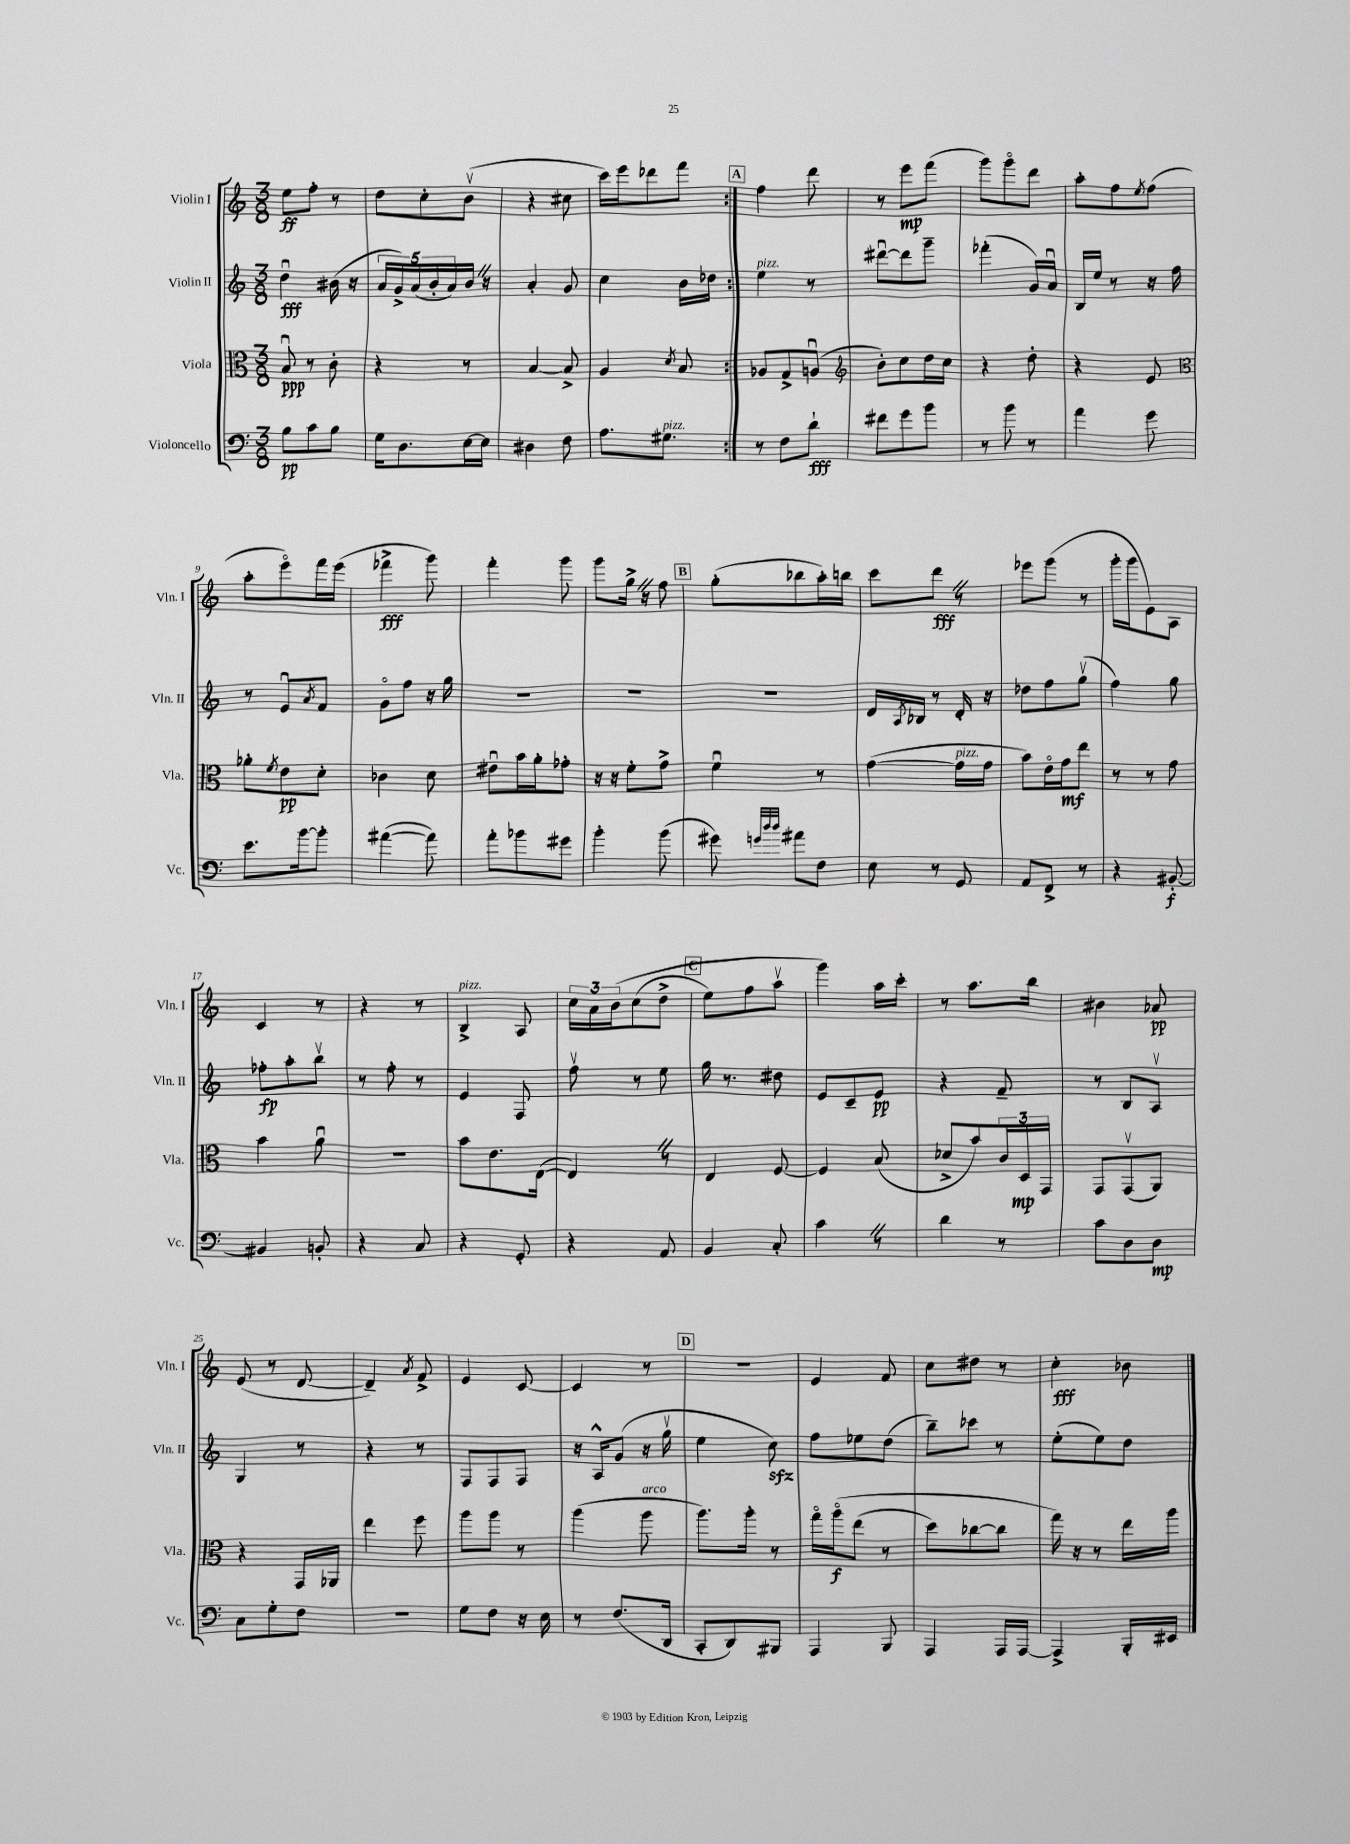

**kern	**dynam	**kern	**dynam	**kern	**dynam	**kern	**dynam
*part4	*part4	*part3	*part3	*part2	*part2	*part1	*part1
*staff4	*staff4	*staff3	*staff3	*staff2	*staff2	*staff1	*staff1
*I"Violoncello	*	*I"Viola	*	*I"Violin II	*	*I"Violin I	*
*I'Vc.	*	*I'Vla.	*	*I'Vln. II	*	*I'Vln. I	*
*clefF4	*	*clefC3	*	*clefG2	*	*clefG2	*
*k[]	*	*k[]	*	*k[]	*	*k[]	*
*M3/8	*	*M3/8	*	*M3/8	*	*M3/8	*
=1	=1	=1	=1	=1	=1	=1	=1
8B\L	pp	8Bu/	ppp	4ddu\	fff	8ee\L	ff
8c\	.	8r	.	.	.	8ff'\J	.
8B\J	.	8c'\	.	(16b#X\	.	8r	.
.	.	.	.	16r	.	.	.
=2	=2	=2	=2	=2	=2	=2	=2
16G\KL	.	4r	.	20a/LL	.	8dd\L	.
.	.	.	.	20g^/)	.	.	.
8.D\	.	.	.	.	.	.	.
.	.	.	.	(20a/	.	.	.
.	.	.	.	.	.	8cc'\	.
.	.	.	.	20b'/	.	.	.
.	.	.	.	20a/)	.	.	.
[16E\L	.	8r	.	16bZ/JJ	.	(8bv\J	.
16E\JJ]	.	.	.	16r	.	.	.
=3	=3	=3	=3	=3	=3	=3	=3
4D#X\	.	[4B/	.	4a'/	.	4r	.
8F\	.	8B^/]	.	8g/	.	8cc#X\	.
=4	=4	=4	=4	=4	=4	=4	=4
8.A\L	.	4A/	.	4cc\	.	16ccc\LL)	.
.	.	.	.	.	.	16eee\J	.
.	.	.	.	.	.	8ddd-X\	.
!LO:TX:a:i:t=pizz.	!	!	!	!	!	!	!
8.G#X\J	.	.	.	.	.	.	.
.	.	8qd/	.	.	.	.	.
.	.	8B/	.	16b\LL	.	8fff\J	.
.	.	.	.	16dd-X\JJ	.	.	.
!!LO:REH:place=s1:t=A
=5:|!	=5:|!	=5:|!	=5:|!	=5:|!	=5:|!	=5:|!	=5:|!
!	!	!	!	!LO:TX:a:i:t=pizz.	!	!	!
8r	.	8A-X/L	.	4ee\	.	4ff\	.
8F\L	.	8G^/	.	.	.	.	.
8d`\J	fff	(8Anu/J	.	8r	.	8ddd\	.
=6	=6	=6	=6	=6	=6	=6	=6
*	*	*clefG2	*	*	*	*	*
8f#X\L	.	8b'\L)	.	[8ddd#Xu\L	.	8r	.
8g\	.	8cc\	.	8ddd#\]	.	8eee\L	mp
8b\J	.	16dd\L	.	8ggg~\J	.	(8fff\J	.
.	.	16cc\JJ	.	.	.	.	.
=7	=7	=7	=7	=7	=7	=7	=7
8r	.	4r	.	(4fff-X'\	.	8ggg\L)	.
8b\	.	.	.	.	.	8ggg\	.
8r	.	8dd'\	.	16g/LL)	.	8ddd\J	.
.	.	.	.	16au/JJ	.	.	.
=8	=8	=8	=8	=8	=8	=8	=8
4a\	.	4r	.	16B/LL	.	8aa'\L	.
.	.	.	.	16ee/JJ	.	.	.
.	.	.	.	8r	.	8ff\	.
.	.	.	.	.	.	8qee/	.
8g\	.	8e/	.	16r	.	(8ff\J	.
.	.	.	.	16ff\	.	.	.
!!LO:LB:g=z
=9	=9	=9	=9	=9	=9	=9	=9
*	*	*clefC3	*	*	*	*	*
8.e\L	.	8a-X'\L	.	8r	.	8aa'\L	.
.	.	8qf/	.	.	.	.	.
.	.	8e\	pp	8eu/L	.	8eee\)	.
[16b\k	.	.	.	.	.	.	.
.	.	.	.	8qa/	.	.	.
8b'\J]	.	8d'\J	.	8f/J	.	16fff\L	.
.	.	.	.	.	.	(16eee\JJ	.
=10	=10	=10	=10	=10	=10	=10	=10
([4a#X\	.	4c-X\	.	8g\L	.	4fff-X^\	fff
.	.	.	.	8ff\J	.	.	.
8a#\])	.	8d\	.	16r	.	8ggg\)	.
.	.	.	.	16gg\	.	.	.
=11	=11	=11	=11	=11	=11	=11	=11
8a'\L	.	8e#Xu\L	.	4.r	.	4fff'\	.
8b-X\	.	16b\L	.	.	.	.	.
.	.	16a'\J	.	.	.	.	.
8g#X\J	.	8g-X'\J	.	.	.	8ggg\	.
=12	=12	=12	=12	=12	=12	=12	=12
4b'\	.	16r	.	4.r	.	8ggg\L	.
.	.	16r	.	.	.	.	.
.	.	8f'\L	.	.	.	16gg^Z\Jk	.
.	.	.	.	.	.	16r	.
(8b\	.	8g^\J	.	.	.	8ff\	.
!!LO:REH:place=s1:t=B
=13	=13	=13	=13	=13	=13	=13	=13
8g#X\)	.	4fu\	.	4.r	.	(8gg'\L	.
32qqgn/LLL	.	.	.	.	.	.	.
32qqdd/	.	.	.	.	.	.	.
32qqdd/JJJ	.	.	.	.	.	.	.
8a#X\L	.	.	.	.	.	8bb-X\	.
8F\J	.	8r	.	.	.	16aa'\L)	.
.	.	.	.	.	.	16bbn\JJ	.
=14	=14	=14	=14	=14	=14	=14	=14
8E\	.	([4g\	.	16d/LL	.	8ccc\L	.
.	.	.	.	8qA/	.	.	.
.	.	.	.	16B-X/JJ	.	.	.
8r	.	.	.	8r	.	8dddZ\J	fff
!	!	!LO:TX:a:i:t=pizz.	!	!	!	!	!
8GG/	.	16g\LL]	.	16d'/	.	8r	.
.	.	16g\JJ	.	16r	.	.	.
=15	=15	=15	=15	=15	=15	=15	=15
8AA/L	.	8b\L)	.	8dd-X\L	.	8eee-X\L	.
8FF^/J	.	16e\L	.	8ff\	.	(8ggg\J	.
.	.	16g\J	mf	.	.	.	.
8r	.	8ee\J	.	(8ggv\J	.	8r	.
=16	=16	=16	=16	=16	=16	=16	=16
4r	.	8r	.	4ff\)	.	16ggg'\LL	.
.	.	.	.	.	.	16ggg\J	.
.	.	8r	.	.	.	8e\)	.
[8BB#X'/	f	8g\	.	8gg\	.	8A\J	.
!!LO:LB:g=z
=17	=17	=17	=17	=17	=17	=17	=17
4BB#X/]	.	4b\	.	8ff-X'\L	fp	4c/	.
.	.	.	.	8aa'\	.	.	.
8BBn'/	.	8au\	.	8bbv\J	.	8r	.
=18	=18	=18	=18	=18	=18	=18	=18
4r	.	4.r	.	8r	.	4r	.
.	.	.	.	8ff'\	.	.	.
8C/	.	.	.	8r	.	8r	.
=19	=19	=19	=19	=19	=19	=19	=19
!	!	!	!	!	!	!LO:TX:a:i:t=pizz.	!
4r	.	8b\L	.	4e/	.	4B^/	.
.	.	8.e\	.	.	.	.	.
8GG'/	.	.	.	8F/	.	8A/	.
.	.	([16E\Jk	.	.	.	.	.
=20	=20	=20	=20	=20	=20	=20	=20
4r	.	4EZ/])	.	8ffv\	.	24cc\LL	.
.	.	.	.	.	.	24a\	.
.	.	.	.	.	.	(24b\J	.
.	.	.	.	8r	.	(8cc\	.
8AA/	.	8r	.	8ee\	.	8dd^\J	.
!!LO:REH:place=s1:t=C
=21	=21	=21	=21	=21	=21	=21	=21
4BB/	.	4E/	.	16gg\	.	8ee\L)	.
.	.	.	.	8.r	.	.	.
.	.	.	.	.	.	8ff\	.
8C'/	.	[8F/	.	8dd#X\	.	8aav\J	.
=22	=22	=22	=22	=22	=22	=22	=22
4cZ\	.	4F/]	.	8e/L	.	4ggg\)	.
.	.	.	.	8c~/	.	.	.
8r	.	(8B/	.	8e/J	pp	16aa\LL	.
.	.	.	.	.	.	16ccc'\JJ	.
=23	=23	=23	=23	=23	=23	=23	=23
4d\	.	8d-X^/L	.	4r	.	8r	.
.	.	8b/)	.	.	.	8.aa\L	.
8r	.	24c/L	.	8f~/	.	.	.
.	.	24D/	mp	.	.	.	.
.	.	.	.	.	.	16bb\Jk	.
.	.	24GG/JJ	.	.	.	.	.
=24	=24	=24	=24	=24	=24	=24	=24
8c\L	.	8GG/L	.	8r	.	4b#X\	.
8D\	.	(8GGv/	.	8B/L	.	.	.
8D\J	mp	8AA/J)	.	8Av/J	.	8a-X/	pp
!!LO:LB:g=z
=25	=25	=25	=25	=25	=25	=25	=25
8C\L	.	4r	.	4G/	.	(8e/	.
8G'\	.	.	.	.	.	8r	.
8F\J	.	16GG/LL	.	8r	.	[8d/	.
.	.	16AA-X/JJ	.	.	.	.	.
=26	=26	=26	=26	=26	=26	=26	=26
4.r	.	4ee\	.	4r	.	4d~/])	.
.	.	.	.	.	.	8qa/	.
.	.	8ff\	.	8r	.	8f^/	.
=27	=27	=27	=27	=27	=27	=27	=27
8G\L	.	8aa\L	.	8F/L	.	4e/	.
8F\J	.	8aa\J	.	8F/	.	.	.
16r	.	8r	.	8F/J	.	[8c/	.
16E\	.	.	.	.	.	.	.
=28	=28	=28	=28	=28	=28	=28	=28
8r	.	(4aa\	.	16r	.	4c/]	.
.	.	.	.	16A^^/KL	.	.	.
(8.F/L	.	.	.	(8g/J	.	.	.
!	!	!LO:TX:a:i:t=arco	!	!	!	!	!
.	.	8aa\	.	16r	.	8r	.
16DD/Jk	.	.	.	16ggv\	.	.	.
!!LO:REH:place=s1:t=D
=29	=29	=29	=29	=29	=29	=29	=29
8CC'/L	.	8.aa\L)	.	4ee\	.	4.r	.
8DD/)	.	.	.	.	.	.	.
.	.	16aa'\Jk	.	.	.	.	.
8BBB#X/J	.	8r	.	8cczz\)	.	.	.
=30	=30	=30	=30	=30	=30	=30	=30
4AAA/	.	16gg\LL	.	8ff\L	.	4e/	.
.	.	(16aa\J	f	.	.	.	.
.	.	(8ee\J	.	8ee-X\	.	.	.
8BBB/	.	8r	.	(8dd\J	.	8f/	.
=31	=31	=31	=31	=31	=31	=31	=31
4AAA/	.	8dd\L)	.	8bb~\L)	.	8cc\L	.
.	.	[8cc-X\	.	8ccc-X\J	.	8dd#X\J	.
16AAA/LL	.	8cc-\J]	.	8r	.	8r	.
[16AAA/JJ	.	.	.	.	.	.	.
=32	=32	=32	=32	=32	=32	=32	=32
4AAA^/]	.	16gg\)	.	(8ee'\L	.	4cc'\	fff
.	.	16r	.	.	.	.	.
.	.	8r	.	8ee\)	.	.	.
16BBB'/LL	.	16ee\LL	.	8dd\J	.	8b-X\	.
16EE#X/JJ	.	16aa\JJ	.	.	.	.	.
==	==	==	==	==	==	==	==
*-	*-	*-	*-	*-	*-	*-	*-
